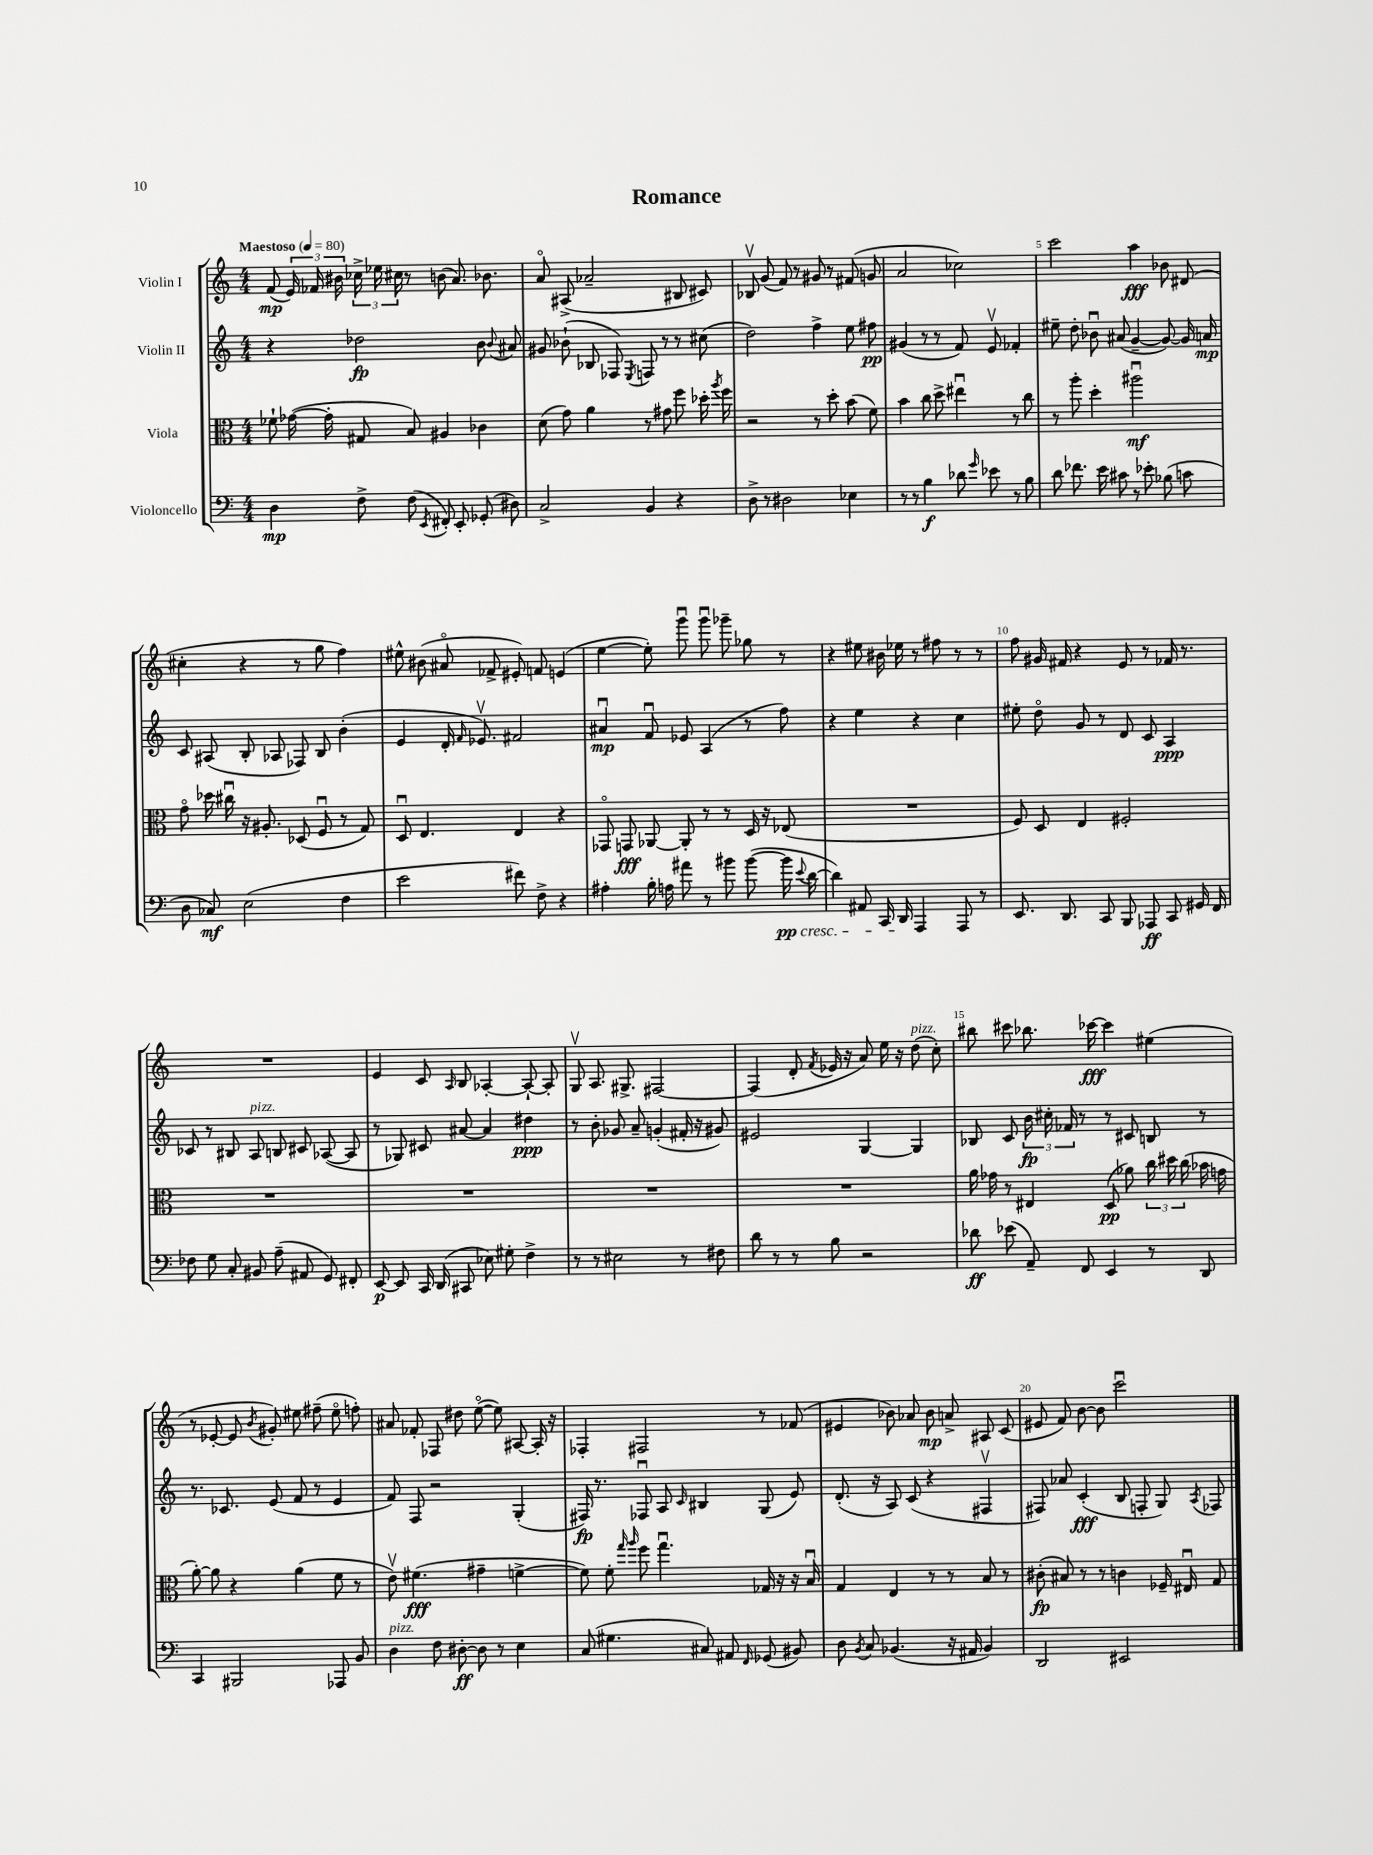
\header { title = "Romance" }
<<
\new StaffGroup <<
\new Staff = "s0" \with { instrumentName = "Violin I" } {
    \clef treble \key c \major \numericTimeSignature \time 4/4 \tempo "Maestoso" 4 = 80
    \autoBeamOff f'8\mp( \tuplet 3/2 { e'16) fes'16 bis'16 } \tuplet 3/2 { ces''16-> ees''16 cis''16 } r8 b'8( a'8.) bes'8. |
    a'8\flageolet ais8->( aes'2-- bis8 cis'8) |
    bes8\upbow g'8( f'8) r8 gis'8 r8 fis'8( g'8 |
    a'2 ces''2) |
    c'''2 a''4\fff bes'8 dis'8( |
    cis''4-. r4 r8 g''8 f''4) |
    eis''8-^ bis'8( ais'8\flageolet fes'8-> eis'8-.) f'8 e'4( |
    e''4~ e''8-.) g'''8\downbow g'''8\downbow ges'''8-- ges''8 r8 |
    r4 eis''8 bis'16 ees''16 r8 fis''8 r8 r8 |
    f''8 gis'16 fis'16 r4 e'8 r8 fes'16 r8. |
    R1 |
    e'4 c'8 \grace { a16 } b8 aes4~-. aes8~-! aes8-. |
    g8\upbow a8. gis8.-> fis2~ |
    fis4( d'8-. \acciaccatura { f'8 } ees'16 r16 a'8) e''16 r16 d''8^\markup { \italic "pizz." }( c''8-.) |
    bis''8 cis'''8 bes''8. ces'''16~\fff ces'''4 eis''4( |
    r8 ees'8~-. ees'8 \acciaccatura { b'8 } gis'8-.) eis''8 fis''8--( eis''8\flageolet f''8-.) |
    ais'8 fes'8-. fes8 dis''8 e''8~\flageolet( e''8) ais8~ ais16-. r16 |
    fes4-. fis2 r8 fes'8( |
    eis'4 bes'8) aes'8 bes'8\mp a'8-> ais8 c'8( |
    eis'8 f'8) b'8~ b'8 c'''2\downbow \bar "|." |
}
\new Staff = "s1" \with { instrumentName = "Violin II" } {
    \clef treble \key c \major \numericTimeSignature \time 4/4
    \autoBeamOff r4 des''2\fp b'8 \appoggiatura { b'8 } ais'8 |
    gis'8 bes'8-!( bes8 fes8) \acciaccatura { e8 } f8 r8 r8 cis''8( |
    d''2) f''4-> e''8 fis''8\pp |
    gis'4( r8 r8 f'8) e'8\upbow fes'4-. |
    eis''8-- d''8-. bes'8\downbow ais'8( g'4~-- g'8~) g'16 a'16\mp |
    c'8 ais8( b8-. aes8 fes8) b8 b'4-.( |
    e'4 d'16-. \grace { f'16 } ees'8.\upbow) fis'2 |
    ais'4\downbow\mp f'8\downbow ees'8 a4( r8 f''8) |
    r4 e''4 r4 c''4 |
    eis''8-. d''8\flageolet g'8 r8 d'8 c'8 a4\ppp |
    ces'8 r8 bis8 a8^\markup { \italic "pizz." } b8 cis'8 aes8~( aes8 |
    r8 ges8) cis'8 ais'8~ ais'4 dis''4\ppp |
    r8 b'8-. ges'8 a'8-- g'4-.( fis'16-. r16 gis'8) |
    eis'2 g4~ g4 |
    bes8 c'8 \tuplet 3/2 { b'16\fp cis''16-. fes'16 } r8 r8 cis'8 b8 r8 |
    r8. ces'8. e'8( f'8 r8 e'4 |
    f'8) f8 r2 g4-.( |
    fis16\fp) r8. fes8\downbow a8 \grace { c'16 } bis4 g8( e'8) |
    d'8.-.( r16 a8) c'8( r4 fis4\upbow |
    fis8) aes'8 c'4-.\fff( b8 f8-. g8) \acciaccatura { a8 } fes8 \bar "|." |
}
\new Staff = "s2" \with { instrumentName = "Viola" } {
    \clef alto \key c \major \numericTimeSignature \time 4/4
    \autoBeamOff fes'8-! ges'16~( ges'16-. gis8 b8) ais4 ces'4 |
    d'8( g'8) a'4 r8 gis'8 f''8 des''16-. \acciaccatura { a''8 } f''16 |
    r2 r8 d''8-. b'8( f'8) |
    b'4 c''8 d''8-> eis''4\downbow r8 c''8 |
    r8 a''8-. d''4-. ais''2\downbow\mf |
    g'8\flageolet des''16 cis''16\downbow r16 ais8.-. des8( f8\downbow r8 g8) |
    d8\downbow e4. e4 r4 |
    ges,8\flageolet g,8\fff aes,8~ aes,8-. r8 r8 d16 r16 ees8( |
    R1 |
    f8) d8 e4 fis2-. |
    R1 |
    R1 |
    R1 |
    R1 |
    a'16 ges'16 r8 eis4 d8\pp( aes'8) \tuplet 3/2 { c''16 dis''16 c''16( } bes'16 g'16 |
    a'8~-.) a'8 r4 a'4( f'8 r8 |
    e'8\upbow) fis'4.\fff( gis'4-- f'4~-> |
    f'8) f'8-. \grace { g''16 a''16 } f''8 g''4.\downbow ges16 r16 r16 b16\downbow |
    g4 e4 r8 r8 b8 r8 |
    cis'8-.\fp( bis8) r8 r8 c'4 fes16-- eis16\downbow g8 \bar "|." |
}
\new Staff = "s3" \with { instrumentName = "Violoncello" } {
    \clef bass \key c \major \numericTimeSignature \time 4/4
    \autoBeamOff d4\mp f8-> f8( \acciaccatura { e,8 } fis,8-.) e,8-. ges,8-.( dis8) |
    c2-> b,4 r4 |
    d8-> r8 dis2 ees4 |
    r8 r8 b4\f des'8 \grace { g'16 } ees'8 r8 b8 |
    d'8 fes'8. e'16 cis'8 r8 ees'8-. bes8( c'8 |
    d8 ces8\mf) e2( f4 |
    e'2 fis'8) f8-> r4 |
    ais4-. b16-. a16 ais'8 r8 bis'8 bis'8~( bis'16\pp\cresc \appoggiatura { e'8 } d'16~ |
    d'4) ais,8 c,16 d,16\! a,,4 a,,8 r8 |
    e,8. d,8. c,8 b,,8 aes,,8\ff c,8 gis,16 f,16 |
    fes8 g8 c8-. bis,8 a8--( ais,8 g,8) fis,8-. |
    e,8~\p e,8 c,16 d,16( cis,8 ees8) gis8-. f4-> |
    r8 r8 eis2 r8 fis8 |
    d'8 r8 r8 b8 r2 |
    des'8\ff ees'8( a,8--) f,8 e,4 r8 d,8 |
    c,4 bis,,2 aes,,8 b,8 |
    d4^\markup { \italic "pizz." } f8 dis8~-.\ff dis8 r8 e4 |
    c8( gis4. cis8) ais,8 \grace { f,16 } ges,8( bis,8) |
    d8 \acciaccatura { b,8 } c8 bes,4.( r16 ais,16 bes,4) |
    d,2 eis,2 \bar "|." |
}
>>
>>
\layout { \context { \Score \override BarNumber.break-visibility = ##(#f #t #t) barNumberVisibility = #(every-nth-bar-number-visible 5) } }
